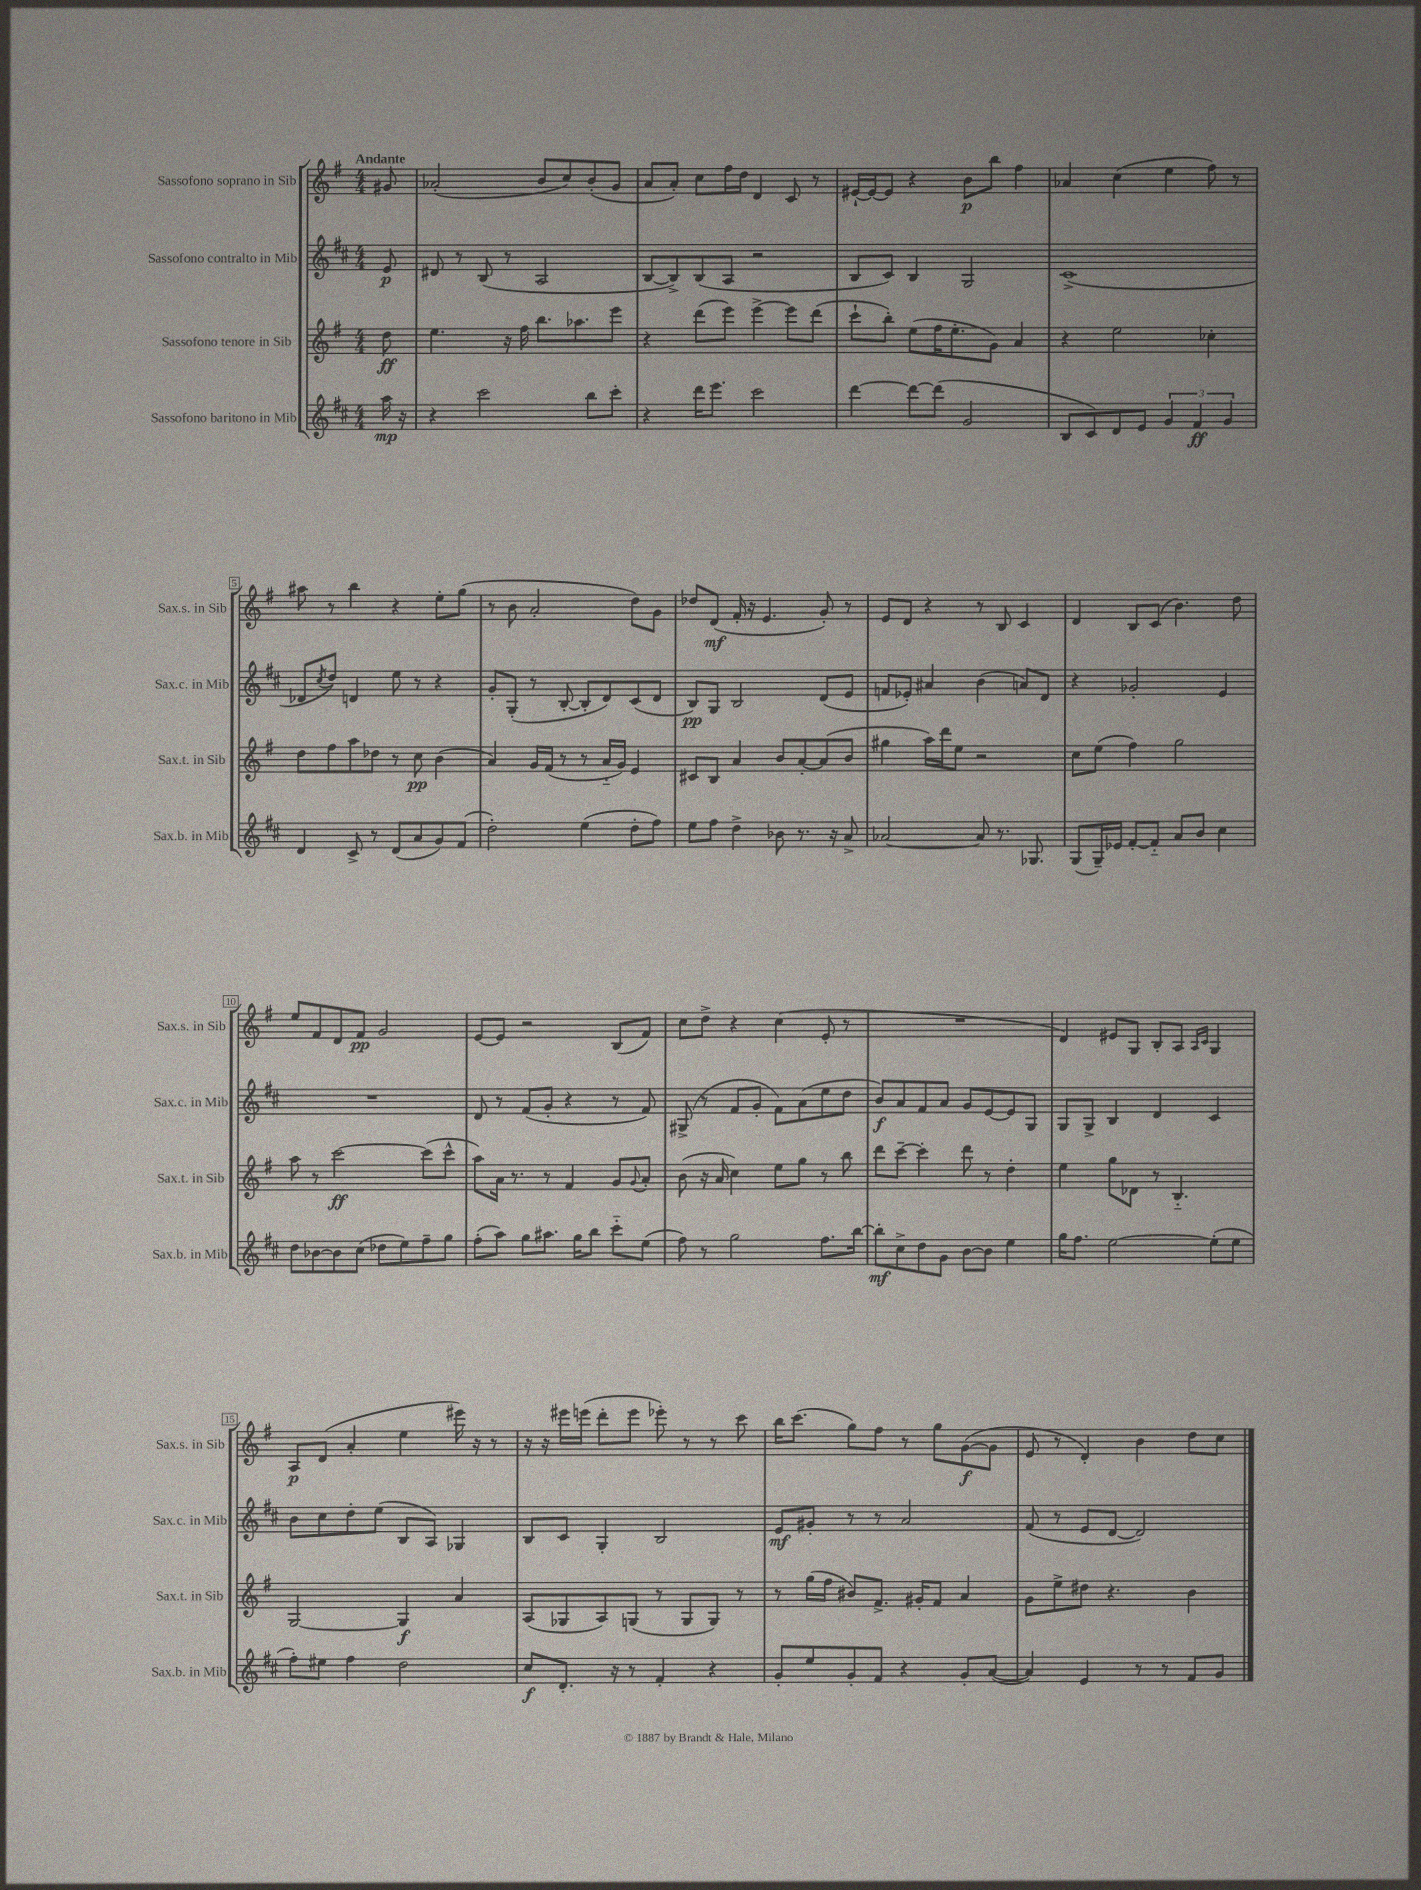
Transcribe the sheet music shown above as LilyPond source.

<<
\new StaffGroup <<
\new Staff = "s0" \with { instrumentName = "Sassofono soprano in Sib" shortInstrumentName = "Sax.s. in Sib" } {
    \clef treble \key g \major \numericTimeSignature \time 4/4 \partial 8 \tempo "Andante"
    gis'8 |
    aes'2-.( b'8 c''8) b'8-.( g'8 |
    a'8 a'8-.) c''8 fis''16 d''16 d'4 c'8 r8 |
    eis'16~-! eis'16~ eis'8 r4 b'8\p b''8 fis''4 |
    aes'4 c''4( e''4 fis''8) r8 |
    ais''8 r8 b''4 r4 e''8-. g''8( |
    r8 b'8 a'2-. d''8) g'8 |
    des''8 d'8\mf( fis'16-. r16 e'4. g'8-.) r8 |
    e'8 d'8 r4 r8 b8 c'4 |
    d'4 b8 c'8( b'4.) d''8 |
    e''8 fis'8 d'8 fis'8\pp g'2 |
    e'8~ e'8 r2 b8( fis'8) |
    c''8 d''8-> r4 c''4( e'8-. r8 |
    R1 |
    d'4) eis'8 g8 b8-. a8 \grace { a16 c'16 } g4 |
    a8\p d'8( a'4-. e''4 eis'''16) r16 r8 |
    r16 r16 eis'''16 e'''16( d'''8-. e'''8 ees'''8-.) r8 r8 c'''8 |
    b''16 c'''8.( g''8) fis''8 r8 g''8 g'8~\f( g'8 |
    e'8 r8 d'4-.) b'4 d''8 c''8 \bar "|." |
}
\new Staff = "s1" \with { instrumentName = "Sassofono contralto in Mib" shortInstrumentName = "Sax.c. in Mib" } {
    \clef treble \key d \major \numericTimeSignature \time 4/4 \partial 8
    e'8\p |
    dis'8 r8 b8( r8 a2 |
    b8~ b8->) b8( a8 r2 |
    b8 cis'8) b4 g2 |
    cis'1->( |
    des'8 \acciaccatura { cis''8 } d''8) d'4 e''8 r8 r4 |
    g'8-. g8-.( r8 b8~-. b8-. d'8) cis'8( d'8 |
    b8\pp) g8 b2 d'8( e'8 |
    f'8 ees'8-.) ais'4 b'4( a'8) d'8 |
    r4 ges'2-. e'4 |
    R1 |
    d'8 r8 fis'8( g'8-. r4 r8 fis'8) |
    gis8->( r8 fis'8 g'8-. fis'8) a'8( e''8 d''8 |
    b'8\f) a'8 fis'8 a'8 g'8 e'8~ e'8 g8 |
    g8 g8-> b4 d'4 cis'4 |
    b'8 cis''8 d''8-. e''8( b8 a8) ges4 |
    b8 cis'8 g4-. b2 |
    e'8\mf gis'8-. r8 r8 a'2 |
    fis'8( r8 e'8 d'8~ d'2) \bar "|." |
}
\new Staff = "s2" \with { instrumentName = "Sassofono tenore in Sib" shortInstrumentName = "Sax.t. in Sib" } {
    \clef treble \key g \major \numericTimeSignature \time 4/4 \partial 8
    d''8\ff |
    e''4. r16 fis''16 b''8. aes''8. e'''8 |
    r4 d'''8( e'''8) e'''4~-> e'''8 d'''8( |
    c'''8-! b''8-.) e''8( fis''16 e''8.-. g'8) a'4 |
    r4 e''2 ces''4-. |
    d''8 fis''8 a''8 des''8 r8 c''8\pp b'4( |
    a'4) g'16 fis'16( r8 r8 a'16-_ g'16) e'4 |
    cis'8 b8 a'4 b'8 a'8~-. a'8( b'8 |
    gis''4 a''16) d'''16 e''8 r2 |
    c''8 e''8( fis''4) g''2 |
    a''8 r8 c'''2~\ff c'''8( c'''8-^ |
    a''8) a'16 r8. r8 fis'4 g'8 \appoggiatura { g'8 } a'8-. |
    b'8( r16 a'16 c''4) e''8 g''8 r8 b''8 |
    d'''8 c'''8~-- c'''4-. d'''8 r8 d''4-. |
    e''4 g''8 des'8 r8 b4.-_ |
    g2~ g4\f a'4 |
    a8( ges8 a8) g8( r8 g8 g8) r8 |
    r8 g''16( fis''16 bis'8) fis'8.-> gis'16-. fis'8 a'4 |
    g'8 e''8-> dis''8 r4. b'4 \bar "|." |
}
\new Staff = "s3" \with { instrumentName = "Sassofono baritono in Mib" shortInstrumentName = "Sax.b. in Mib" } {
    \clef treble \key d \major \numericTimeSignature \time 4/4 \partial 8
    a''16\mp r16 |
    r4 cis'''2 b''8 cis'''8-. |
    r4 d'''16 e'''8. cis'''2 |
    d'''4~ d'''8~ d'''8( g'2 |
    b8 cis'8) d'8 e'8 \tuplet 3/2 { g'4 fis'4\ff g'4 } |
    d'4 cis'8-> r8 d'8( a'8 g'8) fis'8( |
    d''2-.) e''4( d''8-. fis''8) |
    e''8 fis''8 d''4-> bes'8 r8. r16 a'8-> |
    aes'2~ aes'8 r8. ges8. |
    g8( g16--) ees'16 fis'8~-. fis'8-_ a'8 b'8 cis''4 |
    d''8 bes'8~ bes'8 cis''8( des''8 e''8) fis''8-- g''8 |
    fis''8-.( a''8) g''8 ais''8. g''16 b''8 cis'''8-_ e''8( |
    fis''8) r8 g''2 fis''8. b''16~ |
    b''8-.\mf cis''8-> d''8 g'8 b'8~ b'8 e''4 |
    g''16 fis''8. e''2~ e''8-.( e''8 |
    fis''8-.) eis''8 fis''4 d''2 |
    cis''8\f d'8.-. r16 r8 fis'4-. r4 |
    g'8-. e''8 g'8-. fis'8 r4 g'8-. a'8~( |
    a'4) e'4 r8 r8 fis'8 g'8 \bar "|." |
}
>>
>>
\layout { \context { \Score \override BarNumber.stencil = #(make-stencil-boxer 0.1 0.3 ly:text-interface::print) } }
